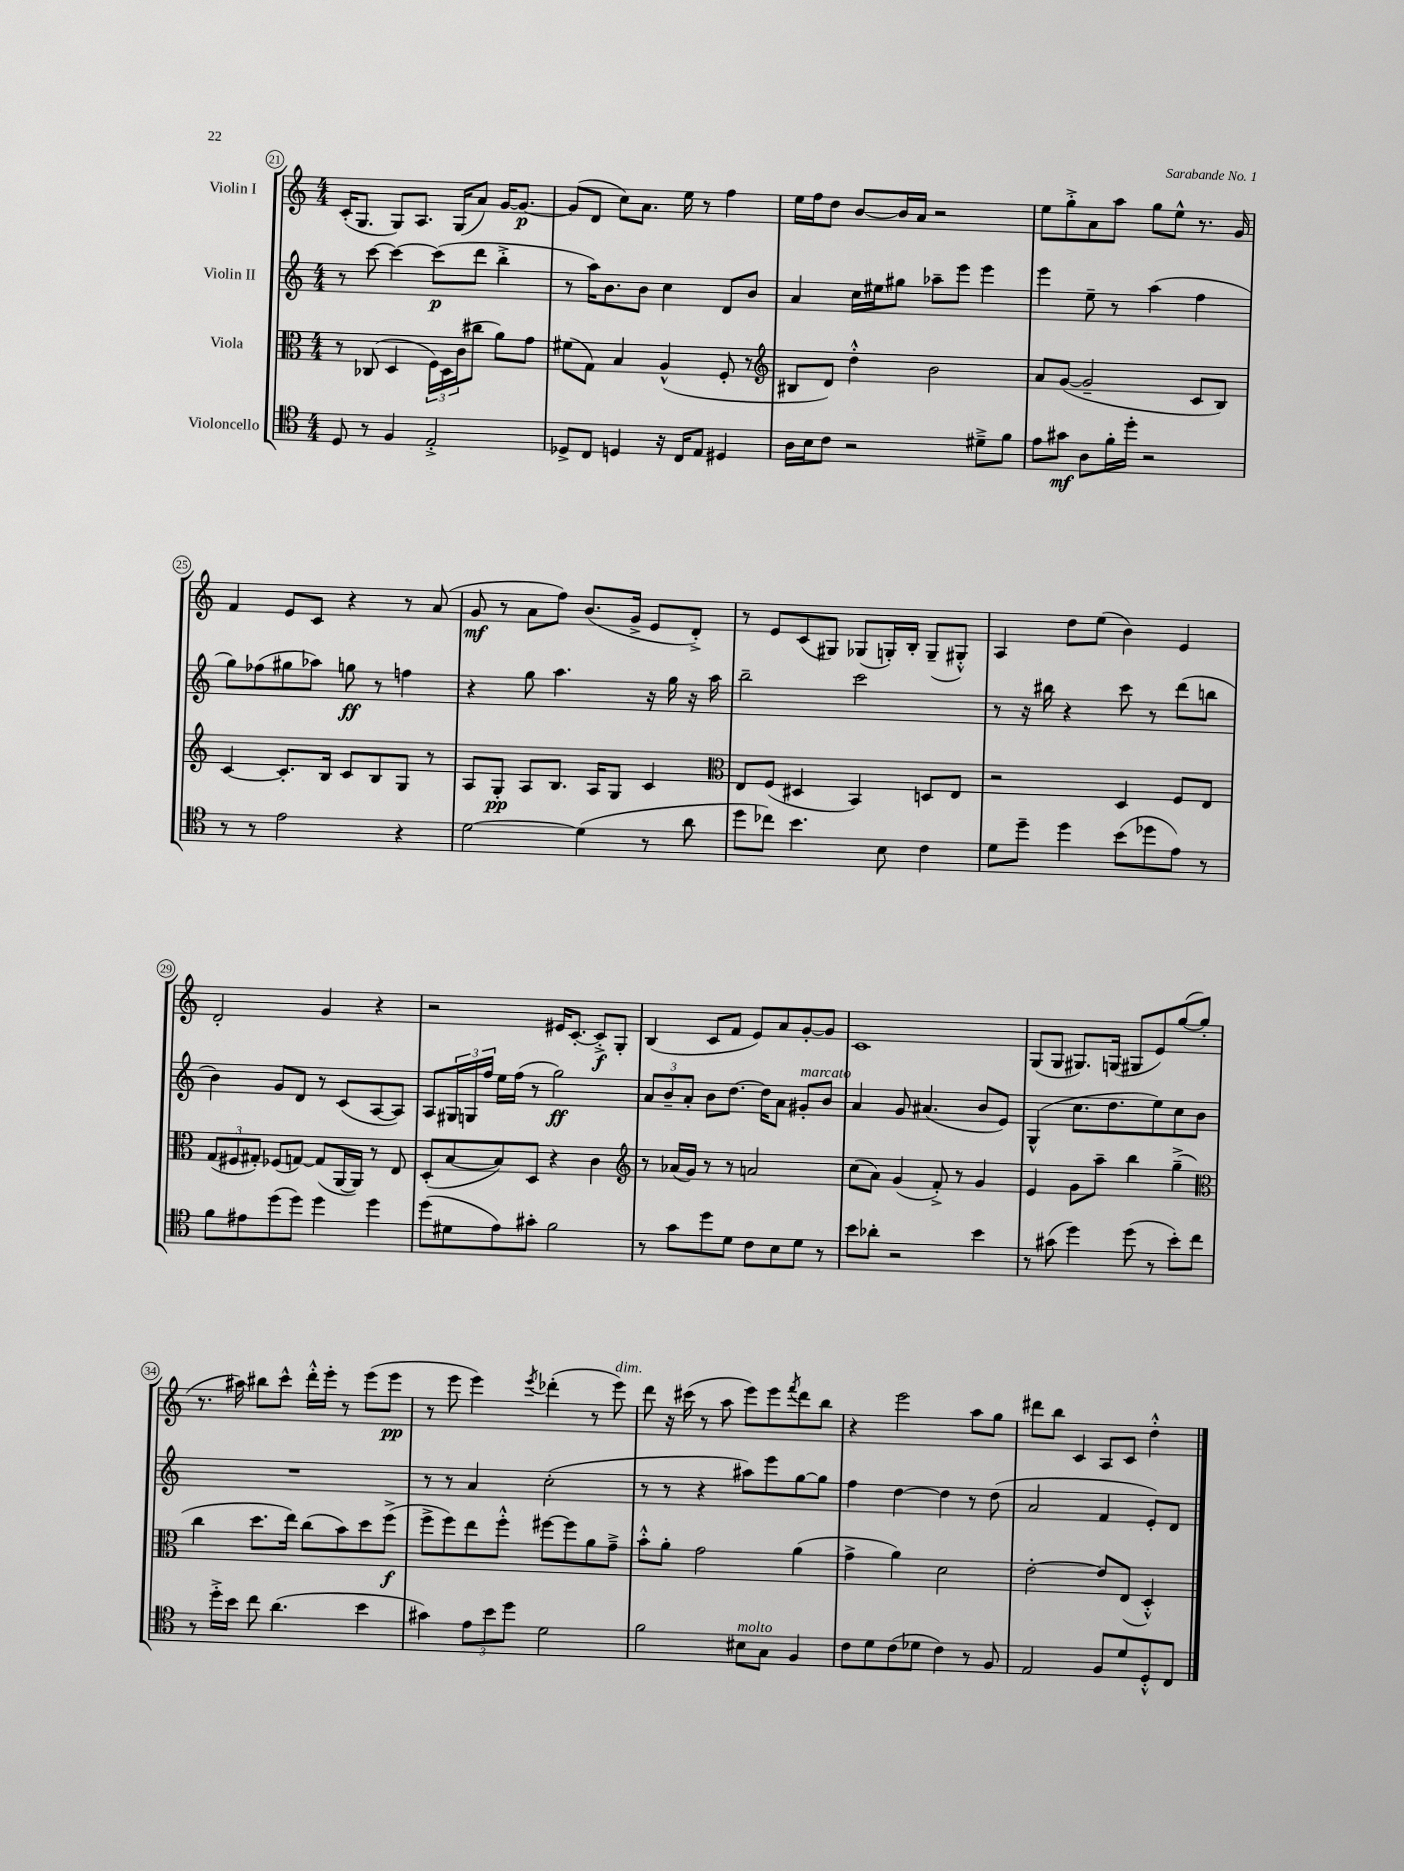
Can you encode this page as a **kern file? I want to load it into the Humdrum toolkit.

**kern	**dynam	**kern	**dynam	**kern	**dynam	**kern	**dynam
*part4	*part4	*part3	*part3	*part2	*part2	*part1	*part1
*staff4	*staff4	*staff3	*staff3	*staff2	*staff2	*staff1	*staff1
*I"Violoncello	*	*I"Viola	*	*I"Violin II	*	*I"Violin I	*
*clefC4	*	*clefC3	*	*clefG2	*	*clefG2	*
*k[]	*	*k[]	*	*k[]	*	*k[]	*
*M4/4	*	*M4/4	*	*M4/4	*	*M4/4	*
=21	=21	=21	=21	=21	=21	=21	=21
8D/	.	8r	.	8r	.	(16c'/KL	.
.	.	.	.	.	.	8.G/J	.
8r	.	(8C-X/	.	[8ccc\	.	.	.
4F/	.	4D/	.	4ccc\_	.	8G/L)	.
.	.	.	.	.	.	8.A/J	.
2E'^/	.	24F\LL)	.	(8ccc\L]	p	.	.
.	.	24D\	.	.	.	.	.
.	.	.	.	.	.	(16G/KL	.
.	.	(24c\J	.	.	.	.	.
.	.	8cc#X\J	.	8ddd\J	.	8a/J)	.
.	.	8a\L)	.	4bb'^\	.	[16g/KL	.
.	.	.	.	.	.	8.g/J_	p
.	.	8g\J	.	.	.	.	.
=22	=22	=22	=22	=22	=22	=22	=22
8D-X^/L	.	(8f#X\L	.	8r	.	(8g/L]	.
8C/J	.	8G\J)	.	16aa\KL)	.	8d/J	.
.	.	.	.	8.b\	.	.	.
4Dn/	.	4B/	.	.	.	8cc\L)	.
.	.	.	.	8b\J	.	8.a\J	.
16r	.	(4A^^/	.	4cc\	.	.	.
16C/KL	.	.	.	.	.	16ee\	.
8E/J	.	.	.	.	.	8r	.
4D#X/	.	8F'/	.	8d/L	.	4ff\	.
.	.	8r	.	8b/J	.	.	.
=23	=23	=23	=23	=23	=23	=23	=23
*	*	*clefG2	*	*	*	*	*
16A\LL	.	8B#X/L	.	4a/	.	16ee\LL	.
16B\J	.	.	.	.	.	16ff\J	.
8c\J	.	8d/J)	.	.	.	8dd\J	.
2r	.	4dd'^^\	.	16cc\LL	.	[8b/L	.
.	.	.	.	16ee#X\J	.	.	.
.	.	.	.	8gg#X\J	.	16b/L]	.
.	.	.	.	.	.	16a/JJ	.
.	.	2b\	.	8aa-X~\L	.	2r	.
.	.	.	.	8eee\J	.	.	.
8d#X~^\L	.	.	.	4eee\	.	.	.
8f\J	.	.	.	.	.	.	.
=24	=24	=24	=24	=24	=24	=24	=24
8e\L	.	8a/L	.	4eee\	.	8ee\L	.
8g#X\J	mf	([8g/J	.	.	.	8gg'^\	.
8A\L	.	2g~/]	.	8ee~\	.	8a\	.
16f'\L	.	.	.	8r	.	8aa\J	.
16dd'\JJ	.	.	.	.	.	.	.
2r	.	.	.	(4aa\	.	8gg\L	.
.	.	.	.	.	.	8ee^^\J	.
.	.	8c/L	.	4ff\	.	8.r	.
.	.	8B/J)	.	.	.	.	.
.	.	.	.	.	.	16g/	.
!!LO:LB:g=z
=25	=25	=25	=25	=25	=25	=25	=25
8r	.	[4c/	.	8gg\L)	.	4f/	.
8r	.	.	.	(8ff-X\	.	.	.
2e\	.	8.c'/L]	.	8gg#X\	.	8e/L	.
.	.	.	.	8aa-X\J)	.	8c/J	.
.	.	16B/Jk	.	.	.	.	.
.	.	8c/L	.	8ggn\	ff	4r	.
.	.	8B/	.	8r	.	.	.
4r	.	8G/J	.	4ffn\	.	8r	.
.	.	8r	.	.	.	(8a/	.
=26	=26	=26	=26	=26	=26	=26	=26
[2d\	.	8A/L	.	4r	.	8g/	mf
.	.	8G'/J	pp	.	.	8r	.
.	.	8A/L	.	8gg\	.	8a\L	.
.	.	8.B/J	.	4.aa\	.	8ff\J)	.
(4d\]	.	.	.	.	.	(8.b/L	.
.	.	16A/KL	.	.	.	.	.
.	.	8G/J	.	.	.	.	.
.	.	.	.	.	.	16g^/Jk	.
8r	.	4c/	.	16r	.	8e/L	.
.	.	.	.	16gg\	.	.	.
8a\	.	.	.	16r	.	8d'^/J)	.
.	.	.	.	16aa\	.	.	.
=27	=27	=27	=27	=27	=27	=27	=27
*	*	*clefC3	*	*	*	*	*
8dd\L	.	8E/L	.	2bb~\	.	8r	.
8cc-X\J)	.	(8F/J	.	.	.	8e/L	.
4.b\	.	4D#X/	.	.	.	(8c/	.
.	.	.	.	.	.	8G#X/J)	.
.	.	4BB/)	.	2ccc\	.	(8G-X/L	.
8B\	.	.	.	.	.	16Gn'/L)	.
.	.	.	.	.	.	16B'/JJ	.
4c\	.	8Dn/L	.	.	.	(8G~/L	.
.	.	8E/J	.	.	.	8G#X'^^/J)	.
=28	=28	=28	=28	=28	=28	=28	=28
8d\L	.	2r	.	8r	.	4A/	.
8dd~\J	.	.	.	16r	.	.	.
.	.	.	.	16bb#X\	.	.	.
4dd\	.	.	.	4r	.	8dd\L	.
.	.	.	.	.	.	(8ee\J	.
(8b\L	.	4D/	.	8ccc\	.	4b\)	.
8dd-X\	.	.	.	8r	.	.	.
8e\J)	.	8F/L	.	(8ddd\L	.	4e/	.
8r	.	8E/J	.	8bbn\J	.	.	.
!!LO:LB:g=z
=29	=29	=29	=29	=29	=29	=29	=29
8f\L	.	(12G/L	.	4b\)	.	2d'/	.
.	.	12F#X/	.	.	.	.	.
8e#X\	.	.	.	.	.	.	.
.	.	12G#X'/J)	.	.	.	.	.
(8dd\	.	(8F-X/L	.	8g/L	.	.	.
8dd\J)	.	[8Gn/J)	.	8d/J	.	.	.
4dd\	.	(8G/L]	.	8r	.	4g/	.
.	.	[16AA/L	.	(8c/L	.	.	.
.	.	16AA/JJ])	.	.	.	.	.
4dd\	.	8r	.	[8A/	.	4r	.
.	.	8E/	.	8A/J])	.	.	.
=30	=30	=30	=30	=30	=30	=30	=30
(8dd\L	.	(8D'/L	.	8A/L	.	2r	.
8d#X\	.	[8B/	.	24G#X/L	.	.	.
.	.	.	.	24Gn/	.	.	.
.	.	.	.	24ff/JJ	.	.	.
8e\)	.	8B/])	.	16ee\LL	.	.	.
.	.	.	.	(16ff\JJ	.	.	.
8g#X'\J	.	8D/J	.	8r	.	.	.
2f\	.	4r	.	2gg\)	ff	16e#X/KL	.
.	.	.	.	.	.	[8.c'/J	.
.	.	4c\	.	.	.	8c'^/L]	f
.	.	.	.	.	.	8G'/J	.
=31	=31	=31	=31	=31	=31	=31	=31
*	*	*clefG2	*	*	*	*	*
8r	.	8r	.	12a/L	.	(4B/	.
.	.	.	.	12b~/	.	.	.
8g\L	.	(16a-X/LL	.	.	.	.	.
.	.	.	.	12a'/J	.	.	.
.	.	16g/JJ)	.	.	.	.	.
8dd\	.	8r	.	8b\L	.	8c/L	.
8d\J	.	8r	.	[8.dd\J	.	8f/J	.
8c\L	.	2an/	.	.	.	8e/L)	.
.	.	.	.	16dd\KL]	.	.	.
8B\	.	.	.	8a\J	.	8a/	.
!	!	!	!	!LO:TX:a:i:t=marcato	!	!	!
8d\J	.	.	.	8g#X'/L	.	[8g'/	.
8r	.	.	.	8b/J	.	8g/J]	.
=32	=32	=32	=32	=32	=32	=32	=32
8b\L	.	(8cc\L	.	4a/	.	1c	.
8a-X'\J	.	8a\J)	.	.	.	.	.
2r	.	(4g/	.	8g/	.	.	.
.	.	.	.	(4.a#X/	.	.	.
.	.	8f'^/)	.	.	.	.	.
.	.	8r	.	.	.	.	.
4b\	.	4g/	.	8b/L	.	.	.
.	.	.	.	8e/J)	.	.	.
=33	=33	=33	=33	=33	=33	=33	=33
8r	.	4e/	.	(4G^^/	.	(8G/L	.
(8g#X\	.	.	.	.	.	8G/J	.
4dd\)	.	8g\L	.	8.cc\L	.	8.G#X/L)	.
.	.	8aa~\J	.	.	.	.	.
.	.	.	.	8.dd\	.	(16Gn/Jk	.
(8dd\	.	4bb\	.	.	.	8G#X/L	.
8r	.	.	.	8ee\)	.	8e/)	.
8b'\L)	.	(4gg~^\	.	8cc\	.	([8gg/	.
8cc\J	.	.	.	8b\J	.	8gg'/J]	.
!!LO:LB:g=z
=34	=34	=34	=34	=34	=34	=34	=34
*	*	*clefC3	*	*	*	*	*
8r	.	4cc\	.	1r	.	8.r	.
16dd'^\LL	.	.	.	.	.	.	.
16b\JJ	.	.	.	.	.	16aa#X\)	.
8cc\	.	8.dd\L	.	.	.	8bb#X\L	.
(4.a\	.	.	.	.	.	8ccc^^\J	.
.	.	16ee\Jk)	.	.	.	.	.
.	.	(8cc\L	.	.	.	16ddd'^^\LL	.
.	.	.	.	.	.	16eee'\JJ	.
.	.	8b\)	.	.	.	8r	.
4b\	.	8dd\	.	.	.	(8eee\L	.
.	.	(8ff^\J	f	.	.	8eee\J	pp
=35	=35	=35	=35	=35	=35	=35	=35
4g#X\)	.	8ff^\L	.	8r	.	8r	.
.	.	8ff\)	.	8r	.	8eee\	.
12e\L	.	8ee\	.	4a/	.	4eee\)	.
12b\	.	.	.	.	.	.	.
.	.	8ff'^^\J	.	.	.	.	.
12dd\J	.	.	.	.	.	.	.
.	.	.	.	.	.	8qeee/	.
2d\	.	[8ff#X\L	.	(2cc'\	.	(4ddd-X'\	.
.	.	8ff#\]	.	.	.	.	.
.	.	8a\	.	.	.	8r	.
!	!	!	!	!	!	!LO:TX:a:i:t=dim.	!
.	.	8g~^\J	.	.	.	8eee\)	.
=36	=36	=36	=36	=36	=36	=36	=36
2f\	.	8b'^^\L	.	8r	.	8ddd\	.
.	.	8a'\J	.	8r	.	16r	.
.	.	.	.	.	.	(16ccc#X\	.
.	.	2g\	.	4r	.	8r	.
.	.	.	.	.	.	8aa\	.
!LO:TX:a:i:t=molto	!	!	!	!	!	!	!
8B#X\L	.	.	.	8aa#X\L)	.	8eee\L)	.
8G\J	.	.	.	8eee\	.	8eee\	.
.	.	.	.	.	.	8qfff/	.
4F/	.	(4a\	.	[8gg\	.	8ddd\	.
.	.	.	.	8gg\J]	.	8bb\J	.
=37	=37	=37	=37	=37	=37	=37	=37
8c\L	.	4g^\	.	4ff\	.	4r	.
8d\	.	.	.	.	.	.	.
(8c\	.	4a\)	.	[4dd\	.	2eee\	.
8d-X\J	.	.	.	.	.	.	.
4c\)	.	2d\	.	4dd\]	.	.	.
8r	.	.	.	8r	.	8aa\L	.
8F/	.	.	.	(8dd\	.	8gg\J	.
=38	=38	=38	=38	=38	=38	=38	=38
2E/	.	[2e'\	.	2a/	.	8ddd#X\L	.
.	.	.	.	.	.	8bb\J	.
.	.	.	.	.	.	4c/	.
8F/L	.	8e/L]	.	4f/	.	8A/L	.
8d/	.	(8E/J	.	.	.	8c/J	.
8D'^^/	.	4D'^^/)	.	8e'/L)	.	4dd'^^\	.
8C/J	.	.	.	8d/J	.	.	.
==	==	==	==	==	==	==	==
*-	*-	*-	*-	*-	*-	*-	*-
